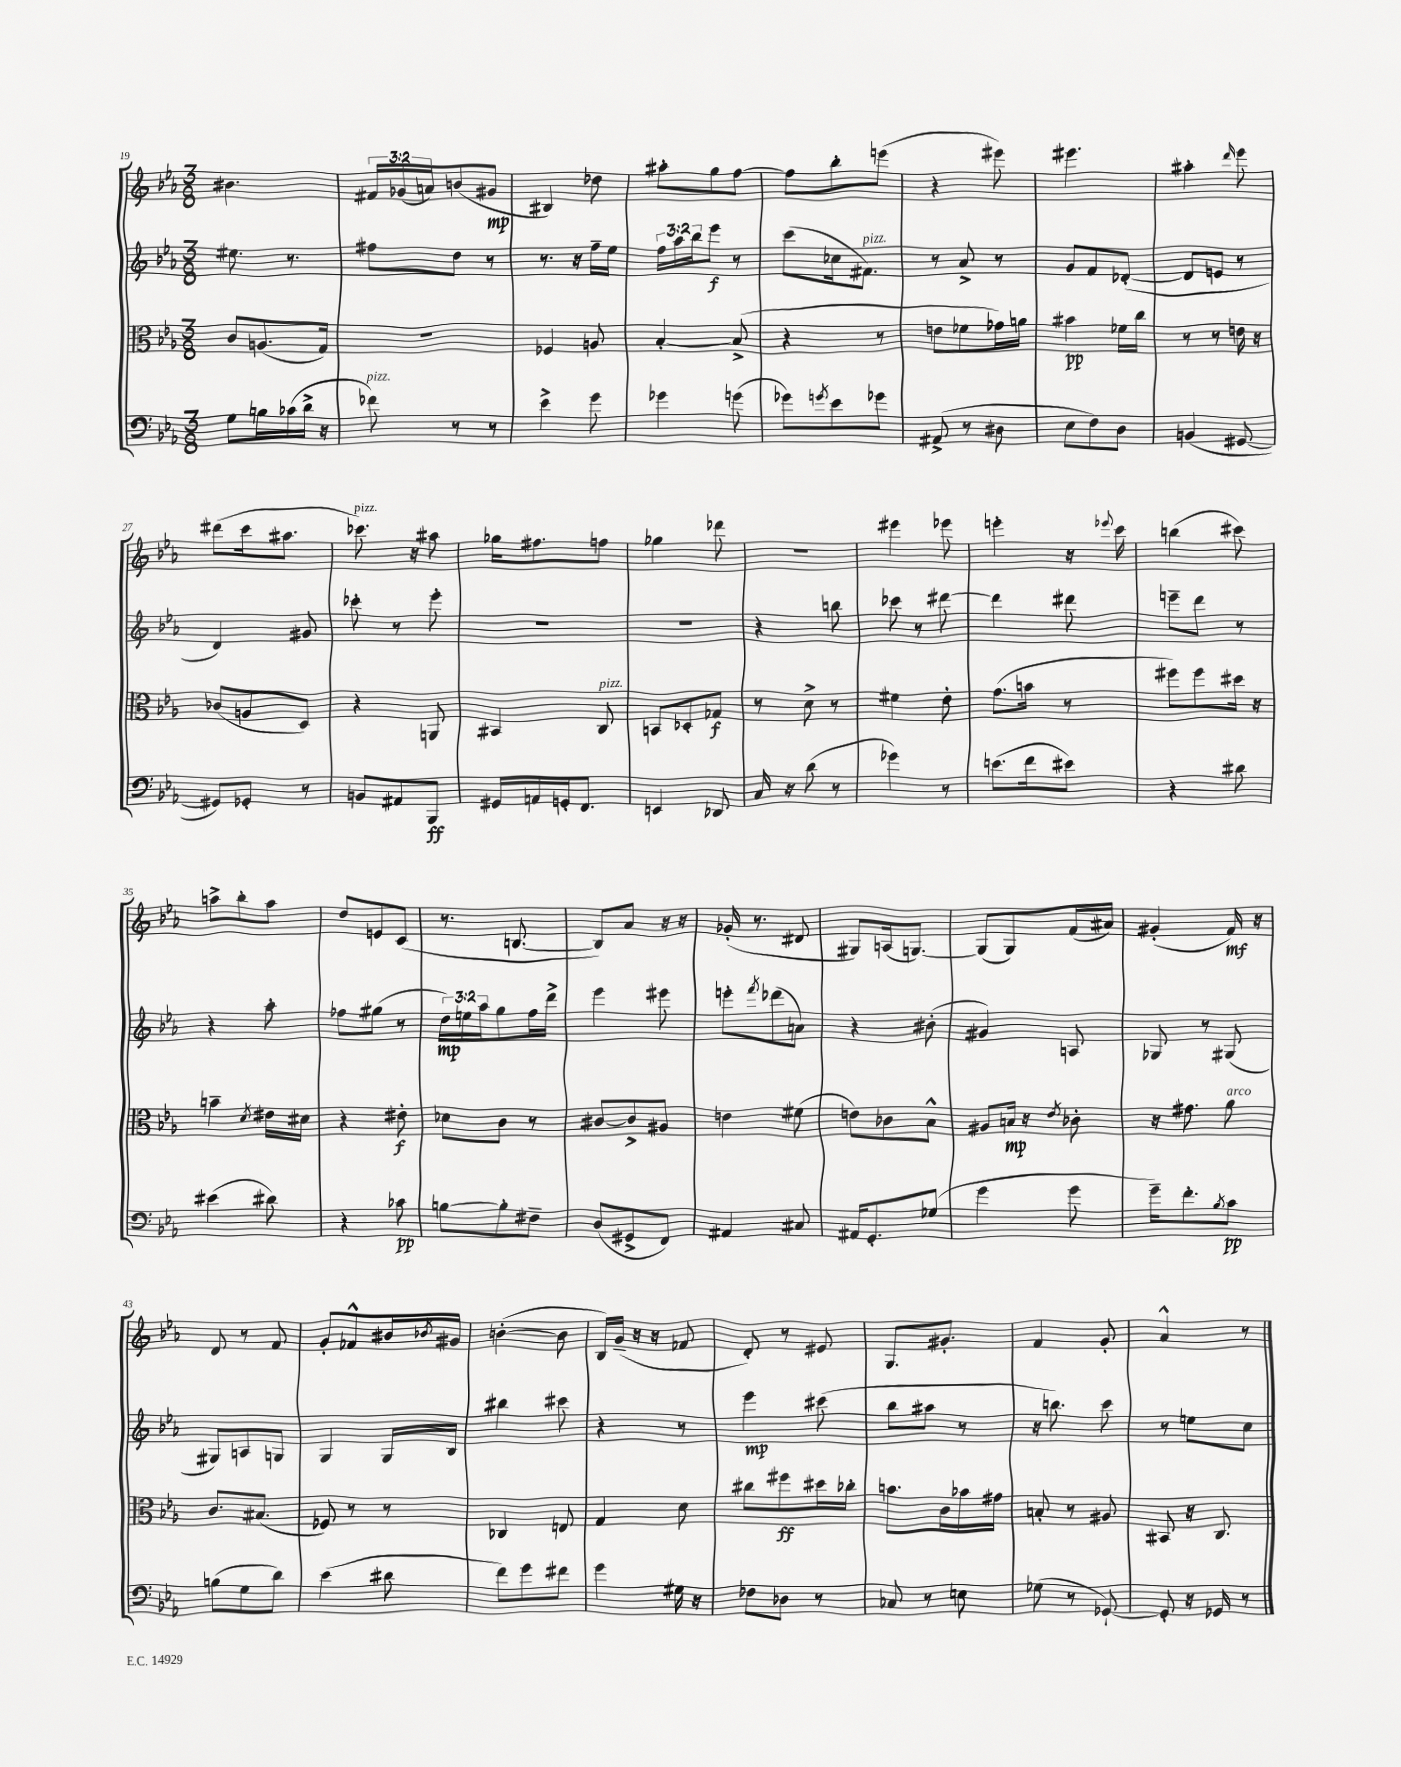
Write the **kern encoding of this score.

**kern	**kern	**kern	**kern
*staff4	*staff3	*staff2	*staff1
*clefF4	*clefC3	*clefG2	*clefG2
*k[b-e-a-]	*k[b-e-a-]	*k[b-e-a-]	*k[b-e-a-]
*M3/8	*M3/8	*M3/8	*M3/8
8G	8c	8.ee#	4.b#
16B	(8.A	.	.
(16c-	.	8.r	.
16d^	.	.	.
16r	16G)	.	.
=	=	=	=
8f-)	4.r	8ff#	24f#
.	.	.	(24g-
.	.	.	24a)
8r	.	8dd	(8b
8r	.	8r	8g#
=	=	=	=
4e-^	4F-	8.r	4B#)
.	.	16r	.
8g	8A	16ff~	8dd-
.	.	16ee-	.
=	=	=	=
4g-	[4B-'	24ff	8aa#'
.	.	24aa-	.
.	.	24bb-	.
.	.	8eee-	8gg
(8g	(8B-^]	8r	[8ff
=	=	=	=
8g-)	4r	(8ccc	8ff]
8qg	.	.	.
8e-	.	16cc-	8bb-'
.	.	8.f#)	.
8g-	8r	.	(8eee
=	=	=	=
(8AA#^	8e	8r	4r
8r	8f-	8a-^	.
8D#	16g-)	8r	8eee#)
.	16a	.	.
=	=	=	=
8E-	4b#	8g	4.eee#
8F)	.	8f	.
8D	16f-	([8d-'	.
.	16cc	.	.
=	=	=	=
(4BB	8r	8d-]	4aa#'
.	8r	8e	.
.	.	.	16qqddd
[8GG#	16e	8r	8eee-
.	16r	.	.
=	=	=	=
8GG#])	(8c-	4d)	(8ddd#
8GG-'	8A	.	16ccc
.	.	.	8.aa#
8r	8D)	8g#	.
=	=	=	=
8BB	4r	8ccc-'	8.ccc-)
8AA#	.	8r	.
.	.	.	16r
8BBB-	8AA	8eee-'	8aa#
=	=	=	=
16GG#	4BB#	4.r	16gg-
16AA	.	.	8.ff#
16GG'	.	.	.
8.FF	.	.	.
.	8C	.	8ff
=	=	=	=
4EE	8BB	4.r	4gg-
.	8D-'	.	.
8DD-	8G-	.	8ddd-
=	=	=	=
16C	8r	4r	4.r
16r	.	.	.
(8d	8d^	.	.
8r	8r	8bb	.
=	=	=	=
4g-)	4f#	8ccc-	4eee#
.	.	8r	.
8r	8e-'	[8ddd#	8eee-
=	=	=	=
(8.e	(8.g	4ddd#]	4eee'
16f	16b	.	.
8e#)	8r	8ddd#	16r
.	.	.	8qqeee-
.	.	.	16ccc
=	=	=	=
4r	8ff#)	8eee~	(4bb
.	8ff#	8ddd	.
8d#	16dd#	8r	8ccc#)
.	16r	.	.
=	=	=	=
(4e#	4b~	4r	8aa^
.	.	.	8bb-'
.	8qd	.	.
8d#)	16e#	8aa-'	8aa
.	16d#	.	.
=	=	=	=
4r	4r	8ff-	8dd
.	.	(8gg#	8e
8c-	8e#'	8r	(8c
=	=	=	=
[8B	8d-	24dd)	8.r
.	.	24ee	.
.	.	24aa-	.
8B']	8c	8gg	.
.	.	.	[8.B
8F#~	8r	16ff	.
.	.	16ddd^	.
=	=	=	=
(8D	[8c#	4eee-	8B])
8GG#^	8c#^]	.	8a-
8FF)	8A#	8eee#	16r
.	.	.	16r
=	=	=	=
4AA#	4e	8eee'	(16g-'
.	.	.	8.r
.	.	8qfff	.
.	.	(8ddd-	.
8C#	(8f#	8a)	8d#
=	=	=	=
16AA#	8e)	4r	8G#)
8.GG'	.	.	.
.	8c-	.	(16A
.	.	.	[8.G)
(8G-	8B-^^	(8b#'	.
=	=	=	=
4g	8A#	4g#)	(8G]
.	16B	.	8G)
.	16r	.	.
.	8qe-	.	.
8g	8c-'	8A	(16f
.	.	.	16a#)
=	=	=	=
16g~)	16r	8G-	(4g#'
8.f'	8.g#	.	.
.	.	8r	.
8qB-	.	.	.
8c	8a-	(8G#	16f)
.	.	.	16r
=	=	=	=
(8B	8.c	8G#)	8d
8G	.	8A	8r
.	(8.B#	.	.
8d)	.	8G	8f
=	=	=	=
(4e-	8F-)	4G	8g'
.	8r	.	8f-^^
8d#	8r	16G	16b#
.	.	.	8qb-
.	.	16B-	16g#
=	=	=	=
8f)	4C-	4bb#	([4b'
8g	.	.	.
8f#	8E	8ccc#	8b]
=	=	=	=
4g	4G	4r	16B-)
.	.	.	(16g~
.	.	.	16r
.	.	.	16r
16G#	8d	8r	8f-
16r	.	.	.
=	=	=	=
8F-	8cc#	4eee-	8d')
8D-	8ff#	.	8r
8r	16dd#	(8ccc#	8e#
.	16cc-'	.	.
=	=	=	=
8C-	8.b	8bb-	8.G
8r	.	8aa#	.
.	16c	.	8.g#'
8E	16b-	8r	.
.	16g#	.	.
=	=	=	=
(8G-	8B'	16r	4f
.	.	8.bb)	.
8r	8r	.	.
[8GG-`)	8A#	8ccc	8g'
=	=	=	=
8GG-']	8BB#	8r	4a-^^
16r	16r	8ee	.
16GG-	8.C	.	.
8r	.	8cc	8r
==	==	==	==
*-	*-	*-	*-
